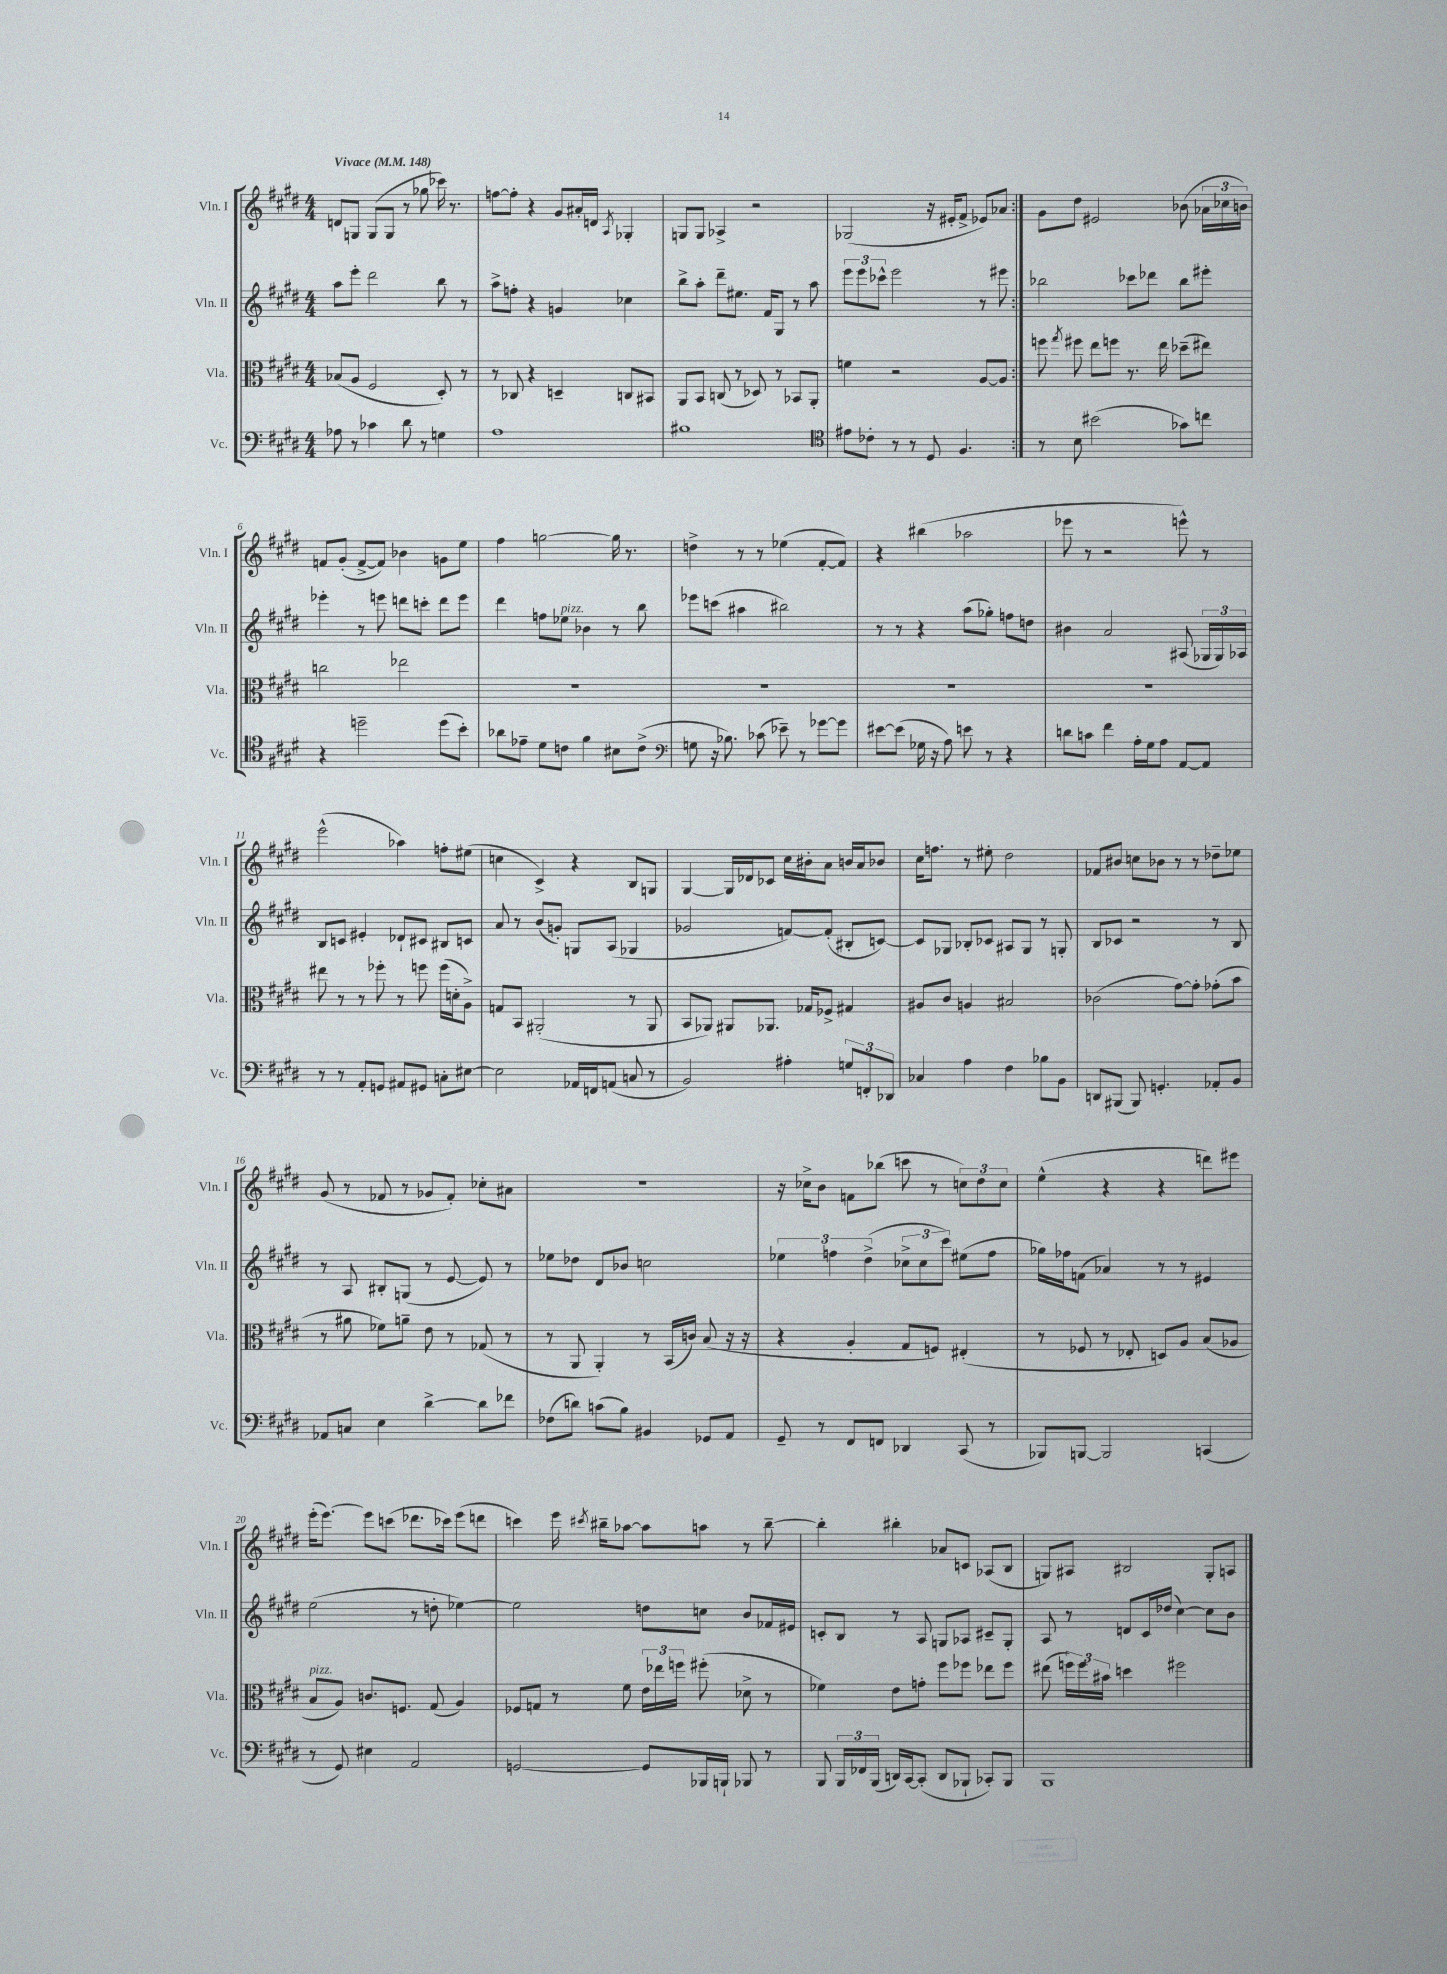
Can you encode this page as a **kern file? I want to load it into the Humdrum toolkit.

**kern	**kern	**kern	**kern
*part4	*part3	*part2	*part1
*staff4	*staff3	*staff2	*staff1
*I"Vc.	*I"Vla.	*I"Vln. II	*I"Vln. I
*I'Vc.	*I'Vla.	*I'Vln. II	*I'Vln. I
*clefF4	*clefC3	*clefG2	*clefG2
*k[f#c#g#d#]	*k[f#c#g#d#]	*k[f#c#g#d#]	*k[f#c#g#d#]
*M4/4	*M4/4	*M4/4	*M4/4
*MM148	*MM148	*MM148	*MM148
=1	=1	=1	=1
!	!	!	!LO:TX:a:B:t=Vivace
8A-X\	(8B-X/L	8aa\L	8dn/L
8r	8A/J	8eee'\J	8Gn/J
4c-X\	2F#/	2ddd#\	(8G/L
.	.	.	8G/J
8d#\	.	.	8r
8r	.	.	8gg-X\
4Gn\	8D#'/)	8bb\	16ccc-X\)
.	.	.	8.r
.	8r	8r	.
=2	=2	=2	=2
1A	8r	8aa^\L	[8ffn\L
.	8C-X/	8ffn'\J	8ff'\J]
.	4r	4r	4r
.	4Dn~/	4gn/	8g#/L
.	.	.	16a#X'/L
.	.	.	16dn/JJ
.	.	.	8qA/
.	8Cn/L	4cc-X\	4G-X'/
.	8BB#X/J	.	.
=3	=3	=3	=3
1B#X	8AA/L	8bb^\L	8Gn/L
.	8BB/J	8aa'\J	8G/J
.	(8Cn/	8ddd#~\L	4A-X^/
.	8r	8.ee#X\J	.
.	8D-X/)	.	2r
.	.	16f#/KL	.
.	8r	8G#/J	.
.	8BB-X/L	8r	.
.	8AA'/J	8aa\	.
=4	=4	=4	=4
*clefC4	*	*	*
8e#X\L	4fn\	12eee\L	(2G-X/
.	.	12eee\	.
8c-X'\J	.	.	.
.	.	12ccc-X^^\J	.
8r	2r	2eee\	.
8r	.	.	.
8D#/	.	.	16r
.	.	.	16e#X'/KL
4.F#/	.	.	8f#^/J
.	[8A/L	8r	8e-X/L)
.	8A/J]	8eee#X\	8a-X/J
=5:|!	=5:|!	=5:|!	=5:|!
8r	8ffn\	2bb-X\	8g#\L
.	8qgg#/	.	.
8B\	8ff#X\	.	8dd#\J
(2b#X\	8ee\L	.	2e#X/
.	8ffn\J	.	.
.	8.r	8ccc-X\L	.
.	.	8ddd-X\J	.
.	16ee\	.	.
8g-X\L)	(8dd-X~\L	8bb-\L	(8b-X\
8ccn\J	8ee#X\J)	8eee#X'\J	24a-X\LL
.	.	.	24cc-X\
.	.	.	24bn\JJ)
!!LO:LB:g=z
=6	=6	=6	=6
4r	2ccn\	4eee-X'\	8fn/L
.	.	.	(8g#'/J
2ddn~\	.	8r	[8f^/L
.	.	8eeen\	8f/J])
.	2ee-X\	8dddn\L	4b-X\
.	.	8cccn'\J	.
(8dd\L	.	8ddd\L	8gn\L
8b'\J)	.	8eee\J	8ee\J
=7	=7	=7	=7
8a-X\L	1r	4ddd#\	4ff#\
8e-X~\J	.	.	.
8d#\L	.	8ffn\L	[2ggn\
!	!	!LO:TX:a:i:t=pizz.	!
8cn\J	.	8ee-X\J	.
4f#\	.	4b-X\	.
8B#X\L	.	8r	16gg\]
.	.	.	8.r
(8c^\J	.	8bb\	.
=8	=8	=8	=8
*clefF4	*	*	*
8Gn\	1r	8eee-X\L	4ddn^\
16r	.	(8cccn\J	.
8.B-X\)	.	.	.
.	.	4aa#X\	8r
(8c-X\	.	.	8r
8e-X~\)	.	2bb#X\)	(4ee-X\
8r	.	.	.
[8g-X\L	.	.	[8f#'/L
8g-\J]	.	.	8f#/J])
=9	=9	=9	=9
[8e#X\L	1r	8r	4r
(8e#\J]	.	8r	.
16G-X\	.	4r	(4bb#X\
16r	.	.	.
8A\)	.	.	.
8en\	.	(8aa\L	2aa-X\
8r	.	8gg-X'\J)	.
4r	.	8ffn\L	.
.	.	8ddn\J	.
=10	=10	=10	=10
8dn\L	1r	4b#X\	8eee-X\
8cn\J	.	.	8r
4f#\	.	2a/	2r
16A'\LL	.	.	.
16G#\J	.	.	.
8A\J	.	.	.
[8AA/L	.	(8A#X/	8eeen^^\)
8AA/J]	.	24G-X/LL	8r
.	.	24G-/)	.
.	.	24A-X/JJ	.
!!LO:LB:g=z
=11	=11	=11	=11
8r	8ee#X\	8B/L	(2eee^^\
8r	8r	8cn/J	.
8AA'/L	8r	4e#X'/	.
8GGn/J	8ff-X'\	.	.
8AA#X/L	8r	8d-X`/L	4aa-X\)
8GG#X/J	8ffn\	8c#X/J	.
8Cn'\L	(16ff\LL	8B#X/L	8ffn'\L
.	16dn'\J	.	.
[8E#X\J	8A^\J)	8cn/J	(8ee#X\J
=12	=12	=12	=12
2E#\]	8Gn/L	8a/	4ccn\
.	8BB/J	8r	.
.	(2AA#X'/	(8b/L	4c#^/)
.	.	8gn'/J)	.
16AA-X/LL	.	8Gn/L	4r
16FFn/J	.	.	.
(8AAn/J	.	(8A/J	.
8Cn/	8r	4G-X/	8B/L
8r	8AA#/	.	8Gn/J
=13	=13	=13	=13
2BB/)	8BB/L	2g-X/	[4G#/
.	8AA-X/J)	.	.
.	8AA#X/L	.	16G#/LL]
.	.	.	16d-X/J
.	8.AA-X/J	.	8c-X/J
4A#X'\	.	[8fn/L)	16cc#\LL
.	16G-X/KL	.	16b#X'\J
.	8F-X^/J	(8f'/J]	8a\J
12Gn/L	4G#X/	8B#X'/L	16bn/LL
.	.	.	16a/J
12FFn'/	.	.	.
.	.	[8cn/J)	8b-X/J
12DD-X/J	.	.	.
=14	=14	=14	=14
4C-X/	8A#X/L	8c/L]	16cc#\KL
.	.	.	8.ffn\J
.	8c#/J	8G-X/J	.
4A\	4An/	8B-X'/L	8r
.	.	8c-X/J	8ee#X'\
4F#\	2B#X/	8A#X/L	2dd#\
.	.	8G-/J	.
8B-X\L	.	8r	.
8BB\J	.	8Gn'/	.
=15	=15	=15	=15
8DDn/L	(2c-X\	8B/L	8f-X/L
(8BBB#X/J	.	8c-X/J	8b#X/J
8BBB#/)	.	2r	8ccn\L
4.GGn'/	.	.	8b-X\J
.	[8g#\L)	.	8r
.	8g#'\J]	.	8r
8AA-X'/L	(8g-X'\L	8r	8dd-X~\L
8BB/J	8b\J	8B/	8ee-X\J
!!LO:LB:g=z
=16	=16	=16	=16
8AA-X/L	8r	8r	(8g#/
8Cn/J	8a#X\	8A/	8r
4E\	8f-X\L)	8B#X'/L	8f-X/
.	8an~\J	(8Gn/J	8r
[4d#^\	8e\	8r	8g-X/L
.	8r	[8e/	8f-'/J)
8d#\L]	(8G-X/	8e/])	8cc-X'\L
8f-X\J	8r	8r	8a#X\J
=17	=17	=17	=17
(8F-X\L	8r	8ee-X\L	1r
8dn\J)	8AA/	8dd-X\J	.
(8cn\L	4AA'/)	8d#/L	.
8B\J)	.	8b-X/J	.
4BB#X/	8r	2ccn\	.
.	(16BB/LL	.	.
.	16cn/JJ)	.	.
8GG-X/L	(8B/	.	.
8AA/J	16r	.	.
.	16r	.	.
=18	=18	=18	=18
8GG#~/	4r	6ee-X\	16r
.	.	.	16cc-X^\KL
8r	.	.	8b\J
.	.	6ffn\	.
8FF#/L	4A'/	.	8fn\L
.	.	(6dd#^\	.
8FFn/J	.	.	(8bb-X\J
4DD-X/	8G#/L	12cc-X^\L	8cccn\
.	.	12cc-\	.
.	8Fn/J)	.	8r
.	.	12ccc#\J)	.
(8CC#/	(4E#X'/	(8ee#X\L	12ccn\L)
.	.	.	12dd#\
8r	.	8ff\J	.
.	.	.	12cc\J
=19	=19	=19	=19
8BBB-X/L)	8r	16gg-X\LL)	(4ee^^\
.	.	16ff-X\J	.
[8BBBn/J	8F-X/	(8fn\J	.
2BBB/]	8r	4a-X/)	4r
.	8E-X'/	.	.
.	8Dn/L)	8r	4r
.	8A/J	8r	.
(4CCn/	(8B/L	4e#X/	8dddn\L)
.	8A-X/J	.	8eee#X\J
!!LO:LB:g=z
=20	=20	=20	=20
!	!LO:TX:a:i:t=pizz.	!	!
8r	8B/L	(2ee\	(16eee'\KL
.	.	.	[8.eee\J)
8GG#/)	8A/J)	.	.
4E#X\	8.cn/L	.	8eee\L]
.	.	.	(8cccn\J
.	8.Fn/J	.	.
2AA/	.	8r	8.ddd-X\L
.	(8G#/	8ddn'\	.
.	.	.	16ccc-X\Jk)
.	4A/)	[4ee-X\)	(8eee\L
.	.	.	8dddn\J
=21	=21	=21	=21
[2GGn/	8F-X/L	2ee-\]	4cccn\)
.	8Gn/J	.	.
.	8r	.	16eee\
.	.	.	8qccc#X/
.	.	.	16bb#X~\KL
.	8f#\	.	[8aa-X\J
8GG/L]	24e\LL	8ddn\L	8aa-\L]
.	24ee-X\	.	.
.	24ffn\JJ	.	.
16BBB-X/L	(8ff#X'\	8ccn\J	8aan\J
16BBBn`/JJ	.	.	.
8BBB-X/	8d-X^\	8b/L	8r
8r	8r	16f-X/L	[8bb#~\
.	.	16e#X/JJ	.
=22	=22	=22	=22
8BBB/	4f-X\)	8cn'/L	4bb#'\]
24BBB/LL	.	8B/J	.
24FF-X/	.	.	.
(24BBB/JJ	.	.	.
16DDn/LL)	8e\L	8r	4bb#X'\
[16CC#/J	.	.	.
(8CC#'/J]	8gn'\J	8A/	.
8DD/L	8ff#\L	8Gn/L	8a-X/L
8BBB-X`/J	8ff-X\J	8A-X/J	8cn/J
8CC-X'/L)	8ee-X\L	8c#X~/L	(8A-X/L
8BBB-/J	8ff-\J	8G'/J	8B/J
=23	=23	=23	=23
1BBB	(8ee#X\	8A/	8Gn/L)
.	24ffn\LL)	8r	8A#X/J
.	24ff\	.	.
.	24b#X\JJ	.	.
.	4ddn\	8dn/L	2B#X/
.	.	16c#/L	.
.	.	(16dd-X/JJ	.
.	2ff#X\	[4cc#\)	.
.	.	8cc#\L]	8G'/L
.	.	8b\J	8An/J
==	==	==	==
*-	*-	*-	*-
